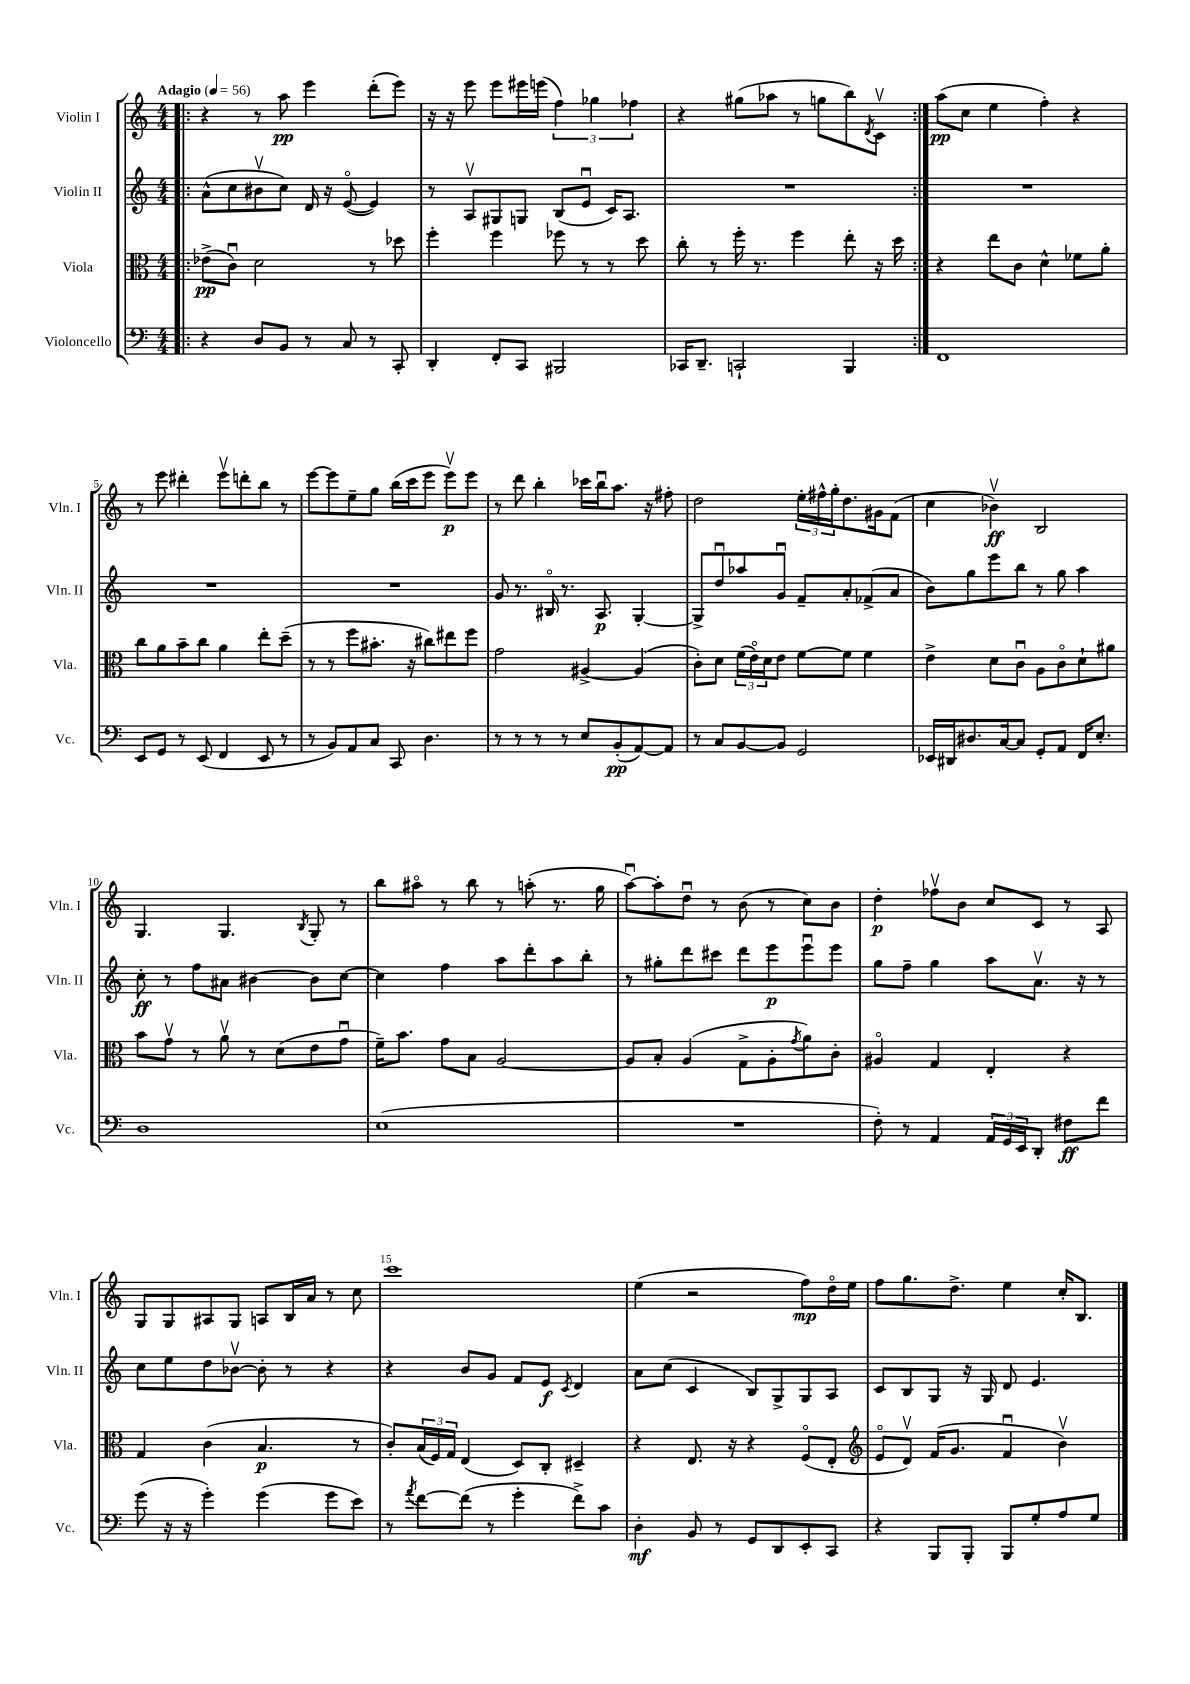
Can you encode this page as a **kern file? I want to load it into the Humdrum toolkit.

**kern	**kern	**kern	**kern
*staff4	*staff3	*staff2	*staff1
*clefF4	*clefC3	*clefG2	*clefG2
*k[]	*k[]	*k[]	*k[]
*M4/4	*M4/4	*M4/4	*M4/4
*MM56	*MM56	*MM56	*MM56
=!|:	=!|:	=!|:	=!|:
4r	(8e-^	(8a^^	4r
.	8cu)	8cc	.
8D	2d	8b#v	8r
8BB	.	8cc)	8aa
8r	.	16d	4eee
.	.	16r	.
8C	.	([8eo	.
8r	8r	4e])	(8ddd'
8CC'	8dd-	.	8eee)
=	=	=	=
4DD'	4ff'	8r	16r
.	.	.	16r
.	.	8Av	8eee
8FF'	4ff	8G#	8eee
8CC	.	8G	16eee#
.	.	.	(16eee
2BBB#	8ff-	(8B	6ff)
.	8r	8eu	.
.	.	.	6gg-
.	8r	16c)	.
.	.	8.A	.
.	.	.	6ff-
.	8dd	.	.
=	=	=	=
16CC-	8cc'	1r	4r
8.DD~	.	.	.
.	8r	.	.
2CC`	16ff'	.	(8gg#
.	8.r	.	.
.	.	.	8aa-
.	4ff	.	8r
.	.	.	8gg
4BBB	8ee'	.	8bb)
.	.	.	8qd
.	16r	.	8cv
.	16dd	.	.
=:|!	=:|!	=:|!	=:|!
1FF	4r	1r	(8aa
.	.	.	8cc
.	8ee	.	4ee
.	8c	.	.
.	4d^^	.	4ff')
.	8f-	.	4r
.	8a'	.	.
=	=	=	=
8EE	8cc	1r	8r
8GG	8a	.	8eee
8r	8b~	.	4ddd#'
(8EE	8cc	.	.
4FF	4a	.	8eeev
.	.	.	8ddd'
8EE	8ee'	.	8bb
8r	(8dd~	.	8r
=	=	=	=
8r	8r	1r	[8eee
8BB)	8r	.	8eee]
8AA	8ff	.	8ee~
8C	8.b#'	.	8gg
8CC	.	.	(16bb
.	16r	.	16ccc
4.D	8cc#)	.	8eee
.	8ee#	.	8eeev)
.	8ff	.	8eee
=	=	=	=
8r	2g	8g	8r
8r	.	8.r	8ddd
8r	.	.	4bb'
.	.	16B#o	.
8r	.	8.r	.
8E	[4A#^	.	16ccc-
.	.	8.A	16bbu
(8BB'	.	.	8.aa
[8AA)	(4A#]	[4G'	.
.	.	.	16r
8AA]	.	.	8ff#'
=	=	=	=
8r	8c')	8G^]	2dd
8C	8d	8ddu	.
[8BB	(24f	8aa-	.
.	24eo)	.	.
.	24d	.	.
8BB]	8e	8gu	.
2GG	[8f	8f~	24ee'
.	.	.	24ff#^^
.	.	.	24gg'
.	8f]	8a'	8.dd
.	4f	(8f-^	.
.	.	.	16g#
.	.	8a	(8f
=	=	=	=
16EE-	4e^	8b)	4cc
16DD#	.	.	.
8.D#	.	8gg	.
.	8d	8eee	4b-v)
[16C	.	.	.
8C]	8cu	8bb	.
8GG'	8A	8r	2B
8AA	8co	8gg	.
16FF	8d`	4aa	.
8.E'	.	.	.
.	8a#	.	.
=	=	=	=
1D	8b	8cc'	4.G
.	8gv	8r	.
.	8r	8ff	.
.	8av	8a#	4.G
.	8r	[4b#	.
.	(8d	.	.
.	.	.	8qB
.	8e	8b#]	8G'
.	8gu	[8cc	8r
=	=	=	=
(1E	16f~)	4cc]	8bb
.	8.b	.	.
.	.	.	8aa#o
.	8g	4ff	8r
.	8B	.	8bb
.	[2A	8aa	8r
.	.	8ddd'	(8aa'
.	.	8aa	8.r
.	.	8bb'	.
.	.	.	16gg
=	=	=	=
1r	8A]	8r	[8aau)
.	8B'	8gg#'	8aa']
.	(4A	8ddd	8ddu
.	.	8ccc#	8r
.	8G^	8ddd	(8b
.	8A'	8eee	8r
.	8qg	.	.
.	8a)	8eeeu	8cc)
.	8c'	8eee	8b
=	=	=	=
8F')	4A#o	8gg	4dd'
8r	.	8ff~	.
4AA	4G	4gg	8ff-v
.	.	.	8b
24AA	4E'	8aa	8cc
24GG	.	.	.
24EE	.	.	.
8DD'	.	8.av	8c
8F#	4r	.	8r
.	.	16r	.
8f	.	8r	8A
=	=	=	=
(8g	4G	8cc	8G
16r	.	8ee	8G
16r	.	.	.
4g')	(4c	8dd	8A#
.	.	[8b-v	8G
(4g	4.B	8b-']	8A
.	.	8r	16B
.	.	.	16a
8g	.	4r	8r
8e)	8r	.	8cc
=	=	=	=
8r	8c')	4r	1ccc
8qa	.	.	.
[8f	(24B	.	.
.	24F)	.	.
.	24G	.	.
(8f]	(4E	8b	.
8r	.	8g	.
4g'	8D)	8f	.
.	8C'	8e	.
.	.	8qc	.
8f^)	4D#~	4d	.
8c	.	.	.
=	=	=	=
4D'	4r	8a	(4ee
.	.	(8cc	.
8BB	8.E	4c	2r
8r	.	.	.
.	16r	.	.
8GG	4r	8B)	.
8DD	.	8G^	.
8EE'	(8Fo	8G	8ff)
8CC	8E'	8A	16ddo
.	.	.	16ee
=	=	=	=
*	*clefG2	*	*
4r	8eo	8c	8ff
.	8dv)	8B	8.gg
8BBB	(16f	8G	.
.	8.g	.	8.dd^
8BBB'	.	16r	.
.	.	16G	.
8BBB	4fu	8d	4ee
8G'	.	4.e	.
8A	4bv)	.	16cc'
.	.	.	8.B
8G	.	.	.
==	==	==	==
*-	*-	*-	*-
